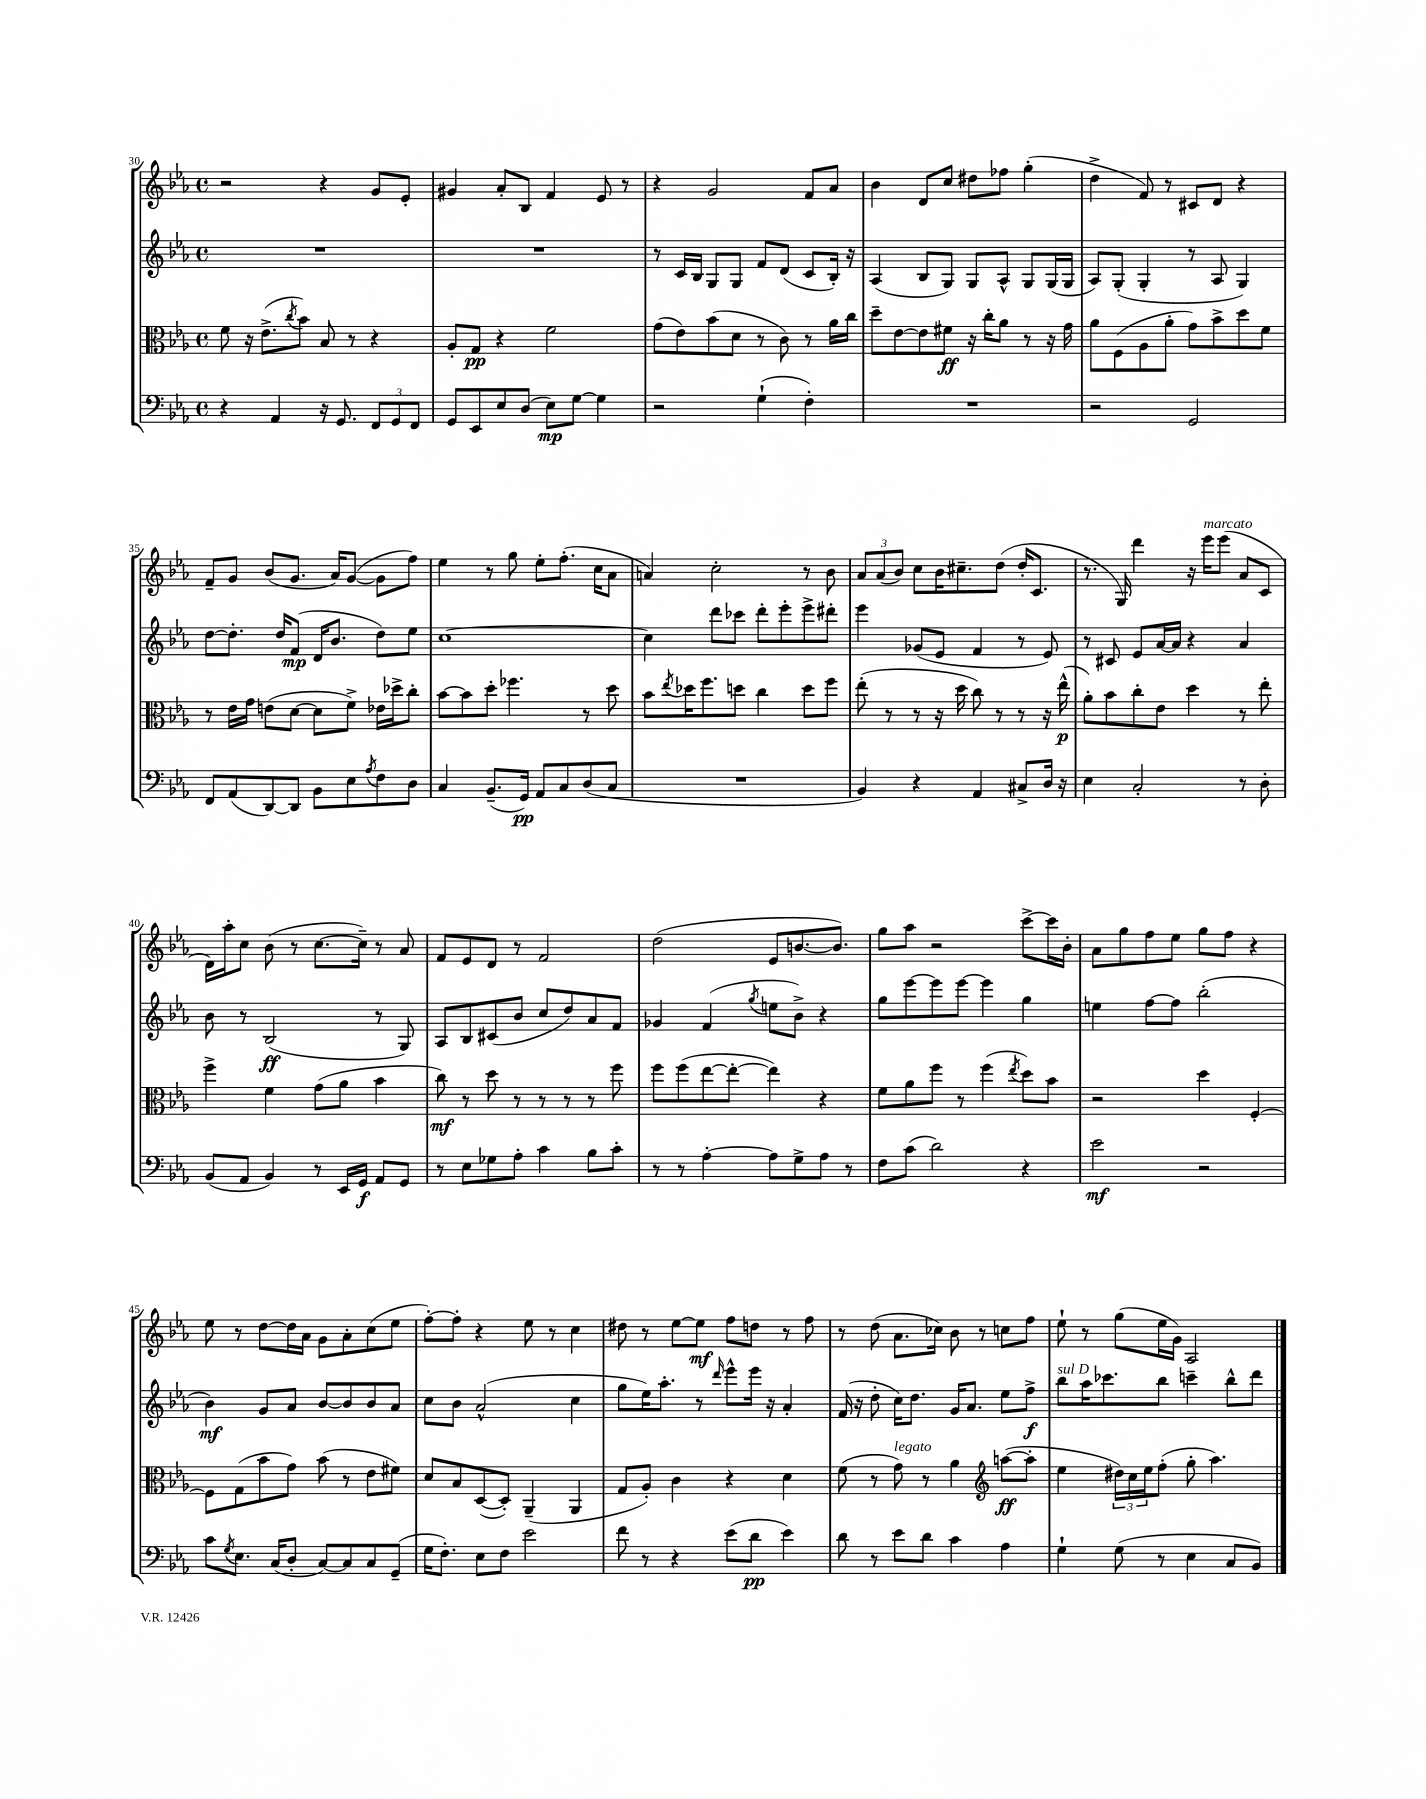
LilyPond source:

<<
\new StaffGroup <<
\new Staff = "s0" {
    \clef treble \key ees \major \defaultTimeSignature \time 4/4
    r2 r4 g'8 ees'8-. |
    gis'4 aes'8-. bes8 f'4 ees'8 r8 |
    r4 g'2 f'8 aes'8 |
    bes'4 d'8 c''8 dis''8 fes''8 g''4-.( |
    d''4-> f'8) r8 cis'8 d'8 r4 |
    f'8-- g'8 bes'8( g'8. aes'16) g'8~( g'8 f''8) |
    ees''4 r8 g''8 ees''8-. f''8.-.( c''16 aes'8 |
    a'4) c''2-. r8 bes'8 |
    \tuplet 3/2 { aes'8 aes'8( bes'8) } c''8 bes'16 cis''8.-- d''8( d''16-. c'8. |
    r8. g16) d'''4 r16 ees'''16^\markup { \italic "marcato" } ees'''8( aes'8 c'8 |
    d'16) aes''16-. c''8 bes'8( r8 c''8.~ c''16--) r8 aes'8 |
    f'8 ees'8 d'8 r8 f'2 |
    d''2( ees'8 b'8.~ b'8.) |
    g''8 aes''8 r2 c'''8~-> c'''16 bes'16-. |
    aes'8 g''8 f''8 ees''8 g''8 f''8 r4 |
    ees''8 r8 d''8~ d''16 aes'16 g'8 aes'8-. c''8( ees''8 |
    f''8~-.) f''8-. r4 ees''8 r8 c''4 |
    dis''8 r8 ees''8~ ees''8\mf f''8 d''8 r8 f''8 |
    r8 d''8( aes'8. ces''16) bes'8 r8 c''8 f''8 |
    ees''8-! r8 g''8( ees''16 g'16) aes2 \bar "|." |
}
\new Staff = "s1" {
    \clef treble \key ees \major \defaultTimeSignature \time 4/4
    R1 |
    R1 |
    r8 c'16 bes16 g8 g8 f'8 d'8( c'8 bes16-.) r16 |
    aes4( bes8 g8) g8 aes8-^ g8 g16( g16 |
    aes8) g8-.( g4-. r8 aes8 g4) |
    d''8~ d''8.-. d''16 f'8\mp( d'16 bes'8. d''8) ees''8 |
    c''1~ |
    c''4 d'''8 ces'''8 d'''8-. ees'''8-. ees'''8-> dis'''8-. |
    ees'''4 ges'8( ees'8 f'4 r8 ees'8) |
    r8 cis'8 ees'8 aes'16~ aes'16 r4 aes'4 |
    bes'8 r8 bes2\ff( r8 g8) |
    aes8 bes8 cis'8( bes'8 c''8 d''8) aes'8 f'8 |
    ges'4 f'4( \acciaccatura { g''8 } e''8 bes'8->) r4 |
    g''8 ees'''8~ ees'''8 ees'''8~ ees'''4 g''4 |
    e''4 f''8~ f''8 bes''2-.( |
    bes'4\mf) g'8 aes'8 bes'8~ bes'8 bes'8 aes'8 |
    c''8 bes'8 aes'2-^( c''4 |
    g''8 ees''16) aes''8.-. r8 \grace { d'''16 } ees'''8-^ ees'''16 r16 aes'4-. |
    f'16( r16 d''8-. c''16) d''8. g'16 aes'8. ees''8 f''8->\f |
    bes''8^\markup { \italic "sul D" } aes''16 ces'''8. bes''8 c'''4-- bes''8-^ d'''8 \bar "|." |
}
\new Staff = "s2" {
    \clef alto \key ees \major \defaultTimeSignature \time 4/4
    f'8 r16 ees'8.->( \acciaccatura { c''8 } bes'8) bes8 r8 r4 |
    aes8-. g8\pp r4 f'2 |
    g'8( ees'8) bes'8( d'8 r8 c'8) r8 aes'16 c''16 |
    d''8-- ees'8~ ees'8 fis'8\ff r16 c''16-. aes'8 r8 r16 g'16 |
    aes'8 f8( aes8 aes'8-. g'8) bes'8-> d''8 f'8 |
    r8 ees'16 g'16 e'8( d'8~ d'8 f'8->) ees'16 des''16-> c''8-. |
    bes'8~ bes'8 d''8-. fes''4. r8 d''8 |
    bes'8 \acciaccatura { ees''8 } des''16 f''8. d''8 c''4 d''8 f''8 |
    ees''8-.( r8 r8 r16 d''16 c''8) r8 r8 r16 ees''16-^\p( |
    aes'8-.) bes'8 c''8-. ees'8 d''4 r8 ees''8-. |
    f''4-> f'4 g'8( aes'8 bes'4 |
    c''8\mf) r8 d''8 r8 r8 r8 r8 f''8 |
    f''8 f''8( ees''8~ ees''8~-. ees''4) r4 |
    f'8 aes'8 f''8 r8 f''4( \acciaccatura { ees''8 } d''8) bes'8 |
    r2 d''4 f4~-. |
    f8 g8( bes'8 g'8) bes'8( r8 ees'8 fis'8) |
    d'8 bes8 d8~( d8-.) aes,4--( aes,4 |
    g8 aes8-.) c'4 r4 d'4 |
    f'8( r8 g'8^\markup { \italic "legato" }) r8 aes'4 \clef treble a''8~\ff( a''8-. |
    ees''4 \tuplet 3/2 { dis''16) c''16 ees''16 } f''8-.( g''8-. aes''4.) \bar "|." |
}
\new Staff = "s3" {
    \clef bass \key ees \major \defaultTimeSignature \time 4/4
    r4 aes,4 r16 g,8. \tuplet 3/2 { f,8 g,8 f,8 } |
    g,8 ees,8 ees8 d8( ees8\mp) g8~ g4 |
    r2 g4-!( f4-.) |
    R1 |
    r2 g,2 |
    f,8 aes,8( d,8~) d,8 bes,8 ees8 \acciaccatura { aes8 } f8 d8 |
    c4 bes,8.--( g,16\pp) aes,8 c8 d8( c8 |
    R1 |
    bes,4) r4 aes,4 cis8-> d16 r16 |
    ees4 c2-. r8 d8-. |
    bes,8( aes,8 bes,4) r8 ees,16 g,16\f aes,8 g,8 |
    r8 ees8 ges8 aes8-. c'4 bes8 c'8-. |
    r8 r8 aes4~-. aes8 g8-> aes8 r8 |
    f8 c'8( d'2) r4 |
    ees'2\mf r2 |
    c'8 \acciaccatura { g8 } ees8. c16( d8-. c8~) c8 c8 g,8--( |
    g16 f8.-.) ees8 f8 ees'2 |
    f'8 r8 r4 ees'8( d'8\pp ees'4) |
    d'8 r8 ees'8 d'8 c'4 aes4 |
    g4-! g8( r8 ees4 c8 bes,8) \bar "|." |
}
>>
>>
\layout { \context { \Score currentBarNumber = #30 } }
